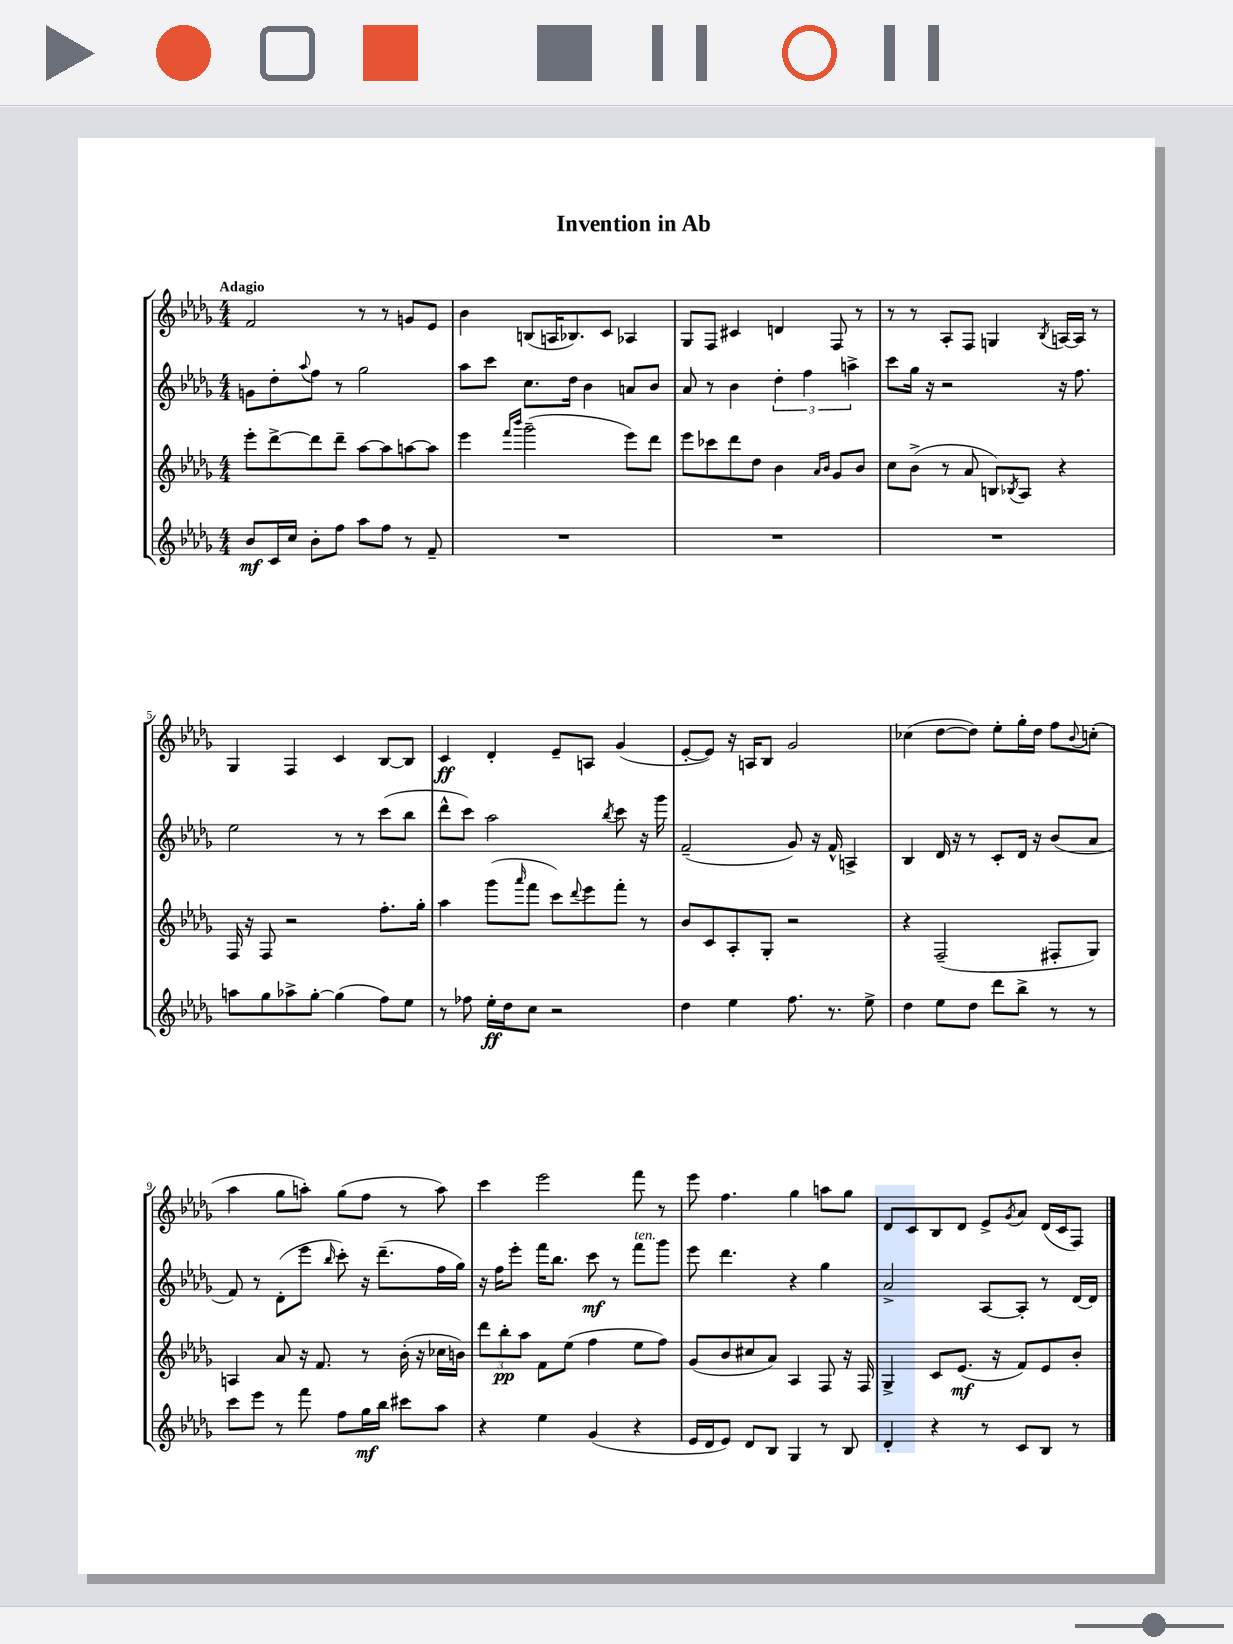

**kern	**dynam	**kern	**dynam	**kern	**dynam	**kern	**dynam
*part4	*part4	*part3	*part3	*part2	*part2	*part1	*part1
*staff4	*staff4	*staff3	*staff3	*staff2	*staff2	*staff1	*staff1
*clefG2	*	*clefG2	*	*clefG2	*	*clefG2	*
*k[b-e-a-d-g-]	*	*k[b-e-a-d-g-]	*	*k[b-e-a-d-g-]	*	*k[b-e-a-d-g-]	*
*M4/4	*	*M4/4	*	*M4/4	*	*M4/4	*
=1	=1	=1	=1	=1	=1	=1	=1
!	!	!	!	!	!	!LO:TX:a:B:t=Adagio	!
8b-/L	mf	8eee-'\L	.	8gn\L	.	2f/	.
16c/L	.	[8ddd-^\	.	8dd-'\	.	.	.
16cc/JJ	.	.	.	.	.	.	.
.	.	.	.	8qqaa-/	.	.	.
8b-'\L	.	8ddd-\]	.	8ff\J	.	.	.
8ff\J	.	8ddd-~\J	.	8r	.	.	.
8aa-\L	.	[8aa-\L	.	2gg-\	.	8r	.
8ff\J	.	8aa-\]	.	.	.	8r	.
8r	.	[8aan\	.	.	.	8gn/L	.
8f~/	.	8aa\J]	.	.	.	8e-/J	.
=2	=2	=2	=2	=2	=2	=2	=2
1r	.	4eee-\	.	8aa-\L	.	4b-\	.
.	.	.	.	8ccc\J	.	.	.
.	.	16qqfff/LL	.	.	.	.	.
.	.	16qqbbb-/JJ	.	.	.	.	.
.	.	(2ggg-~\	.	8.cc\L	.	(8Bn/L	.
.	.	.	.	.	.	16An/K	.
.	.	.	.	16dd-\Jk	.	8.B-X/)	.
.	.	.	.	4b-\	.	.	.
.	.	.	.	.	.	8c/J	.
.	.	8eee-\L)	.	8an/L	.	4A-X/	.
.	.	8ddd-\J	.	8b-/J	.	.	.
=3	=3	=3	=3	=3	=3	=3	=3
1r	.	8eee-\L	.	8a-/	.	8G-/L	.
.	.	8ccc-X\	.	8r	.	8F/J	.
.	.	8ddd-\	.	4b-\	.	4c#X/	.
.	.	8dd-\J	.	.	.	.	.
.	.	4b-\	.	6dd-'\	.	4dn/	.
.	.	.	.	6ff\	.	.	.
.	.	16qqa-/LL	.	.	.	.	.
.	.	16qqb-/JJ	.	.	.	.	.
.	.	8g-/L	.	.	.	8F/	.
.	.	.	.	6aan^\	.	.	.
.	.	8b-/J	.	.	.	8r	.
=4	=4	=4	=4	=4	=4	=4	=4
1r	.	8cc\L	.	8ccc\L	.	8r	.
.	.	(8b-^\J	.	16gg-\Jk	.	8r	.
.	.	.	.	16r	.	.	.
.	.	8r	.	2r	.	8A-'/L	.
.	.	8a-/	.	.	.	8F/J	.
.	.	8Bn/L)	.	.	.	4Gn/	.
.	.	8qB-X/	.	.	.	.	.
.	.	8A-/J	.	.	.	.	.
.	.	.	.	.	.	8qB-/	.
.	.	4r	.	16r	.	[16An/LL	.
.	.	.	.	8.ff\	.	16A/JJ]	.
.	.	.	.	.	.	8r	.
!!LO:LB:g=z
=5	=5	=5	=5	=5	=5	=5	=5
8aan\L	.	16F/	.	2ee-\	.	4G-/	.
.	.	16r	.	.	.	.	.
8gg-\	.	8F/	.	.	.	.	.
8aa-X^\	.	2r	.	.	.	4F/	.
[8gg-'\J	.	.	.	.	.	.	.
(4gg-\]	.	.	.	8r	.	4c/	.
.	.	.	.	8r	.	.	.
8ff\L)	.	8.ff'\L	.	(8ccc\L	.	[8B-/L	.
8ee-\J	.	.	.	8bb-\J	.	8B-/J]	.
.	.	16gg-'\Jk	.	.	.	.	.
=6	=6	=6	=6	=6	=6	=6	=6
8r	.	4aa-\	.	8ddd-^^\L	.	4c/	ff
8ff-X\	.	.	.	8ccc\J)	.	.	.
16ee-'\LL	ff	(8ggg-\L	.	2aa-\	.	4d-'/	.
16dd-\J	.	.	.	.	.	.	.
.	.	16qqaaa-/	.	.	.	.	.
8cc\J	.	8fff\J	.	.	.	.	.
2r	.	8ccc\L)	.	.	.	8e-~/L	.
.	.	8qqddd-/	.	.	.	.	.
.	.	8eee-\	.	.	.	8An/J	.
.	.	.	.	8qbb-/	.	.	.
.	.	8fff'\J	.	8ccc\	.	(4g-/	.
.	.	8r	.	16r	.	.	.
.	.	.	.	16ggg-\	.	.	.
=7	=7	=7	=7	=7	=7	=7	=7
4dd-\	.	8b-/L	.	(2f~/	.	[8e-'/L	.
.	.	8c/	.	.	.	8e-/J])	.
4ee-\	.	8A-'/	.	.	.	16r	.
.	.	.	.	.	.	16An/KL	.
.	.	8G-'/J	.	.	.	8B-/J	.
8.ff\	.	2r	.	8g-/)	.	2g-/	.
.	.	.	.	16r	.	.	.
8.r	.	.	.	16f^^/	.	.	.
.	.	.	.	4An^/	.	.	.
8ee-^\	.	.	.	.	.	.	.
=8	=8	=8	=8	=8	=8	=8	=8
4dd-\	.	4r	.	4B-/	.	(4cc-X\	.
8ee-\L	.	(2F~/	.	16d-/	.	[8dd-\L	.
.	.	.	.	16r	.	.	.
8dd-\J	.	.	.	8r	.	8dd-\J])	.
8ddd-\L	.	.	.	8c'/L	.	8ee-'\L	.
8bb-^\J	.	.	.	16d-/Jk	.	16gg-'\L	.
.	.	.	.	16r	.	16dd-\JJ	.
8r	.	8F#X'/L	.	(8b-/L	.	8ff\L	.
.	.	.	.	.	.	8qqb-/	.
8r	.	8G-/J)	.	8a-/J	.	(8ccn'\J	.
!!LO:LB:g=z
=9	=9	=9	=9	=9	=9	=9	=9
8ccc\L	.	4An/	.	8f/)	.	4aa-\	.
8eee-\J	.	.	.	8r	.	.	.
8r	.	8a-/	.	(8d-'\L	.	8gg-\L	.
8fff\	.	16r	.	8eee-\J	.	8aan'\J)	.
.	.	8.f/	.	.	.	.	.
.	.	.	.	16qqbb-/	.	.	.
8ff\L	.	.	.	8ccc'\)	.	(8gg-\L	.
16gg-\L	mf	8r	.	16r	.	8ff\J	.
16bb-\JJ	.	.	.	(8.ddd-~\L	.	.	.
8ccc#X\L	.	(16b-'\	.	.	.	8r	.
.	.	16r	.	.	.	.	.
8aa-\J	.	16cc-X\LL	.	16ff\L	.	8aa\)	.
.	.	16bn\JJ)	.	16gg-\JJ)	.	.	.
=10	=10	=10	=10	=10	=10	=10	=10
4r	.	12ddd-\L	.	16r	.	4ccc\	.
.	.	.	.	16ff\KL	.	.	.
.	.	12bb-'\	pp	.	.	.	.
.	.	.	.	8eee-'\J	.	.	.
.	.	12aa-\J	.	.	.	.	.
4ee-\	.	8f\L	.	16fff\KL	.	2eee-\	.
.	.	.	.	8.bb-\J	.	.	.
.	.	(8ee-\J	.	.	.	.	.
(4g-/	.	4ff\	.	8ccc\	mf	.	.
.	.	.	.	8r	.	.	.
!	!	!	!	!LO:TX:a:i:t=ten.	!	!	!
4r	.	8ee-\L	.	8fff\L	.	8fff\	.
.	.	8ff\J)	.	8ggg-\J	.	8r	.
=11	=11	=11	=11	=11	=11	=11	=11
16e-/LL	.	(8g-/L	.	8eee-\	.	8eee-\	.
16d-/J	.	.	.	.	.	.	.
8e-/J)	.	8b-/	.	4.ddd-\	.	4.ff\	.
8d-/L	.	8cc#X/	.	.	.	.	.
8B-/J	.	8a-/J)	.	.	.	.	.
4G-/	.	4A-/	.	4r	.	4gg-\	.
8r	.	8F/	.	4gg-\	.	8aan\L	.
8B-/	.	16r	.	.	.	8gg-\J	.
.	.	16F/	.	.	.	.	.
=12	=12	=12	=12	=12	=12	=12	=12
4d-'/	.	4G-^/	.	2a-^/	.	8d-/L	.
.	.	.	.	.	.	8c/	.
4r	.	8c/L	.	.	.	8B-/	.
.	.	(8.e-/J	mf	.	.	8d-/J	.
8r	.	.	.	[8A-/L	.	8e-^/L	.
.	.	16r	.	.	.	.	.
.	.	.	.	.	.	8qg-/	.
8c/L	.	8f/L)	.	8A-'/J]	.	8a-/J	.
8B-/J	.	8e-/	.	8r	.	(16d-/LL	.
.	.	.	.	.	.	16c/J	.
8r	.	8b-'/J	.	[16d-/LL	.	8F/J)	.
.	.	.	.	16d-/JJ]	.	.	.
==	==	==	==	==	==	==	==
*-	*-	*-	*-	*-	*-	*-	*-
